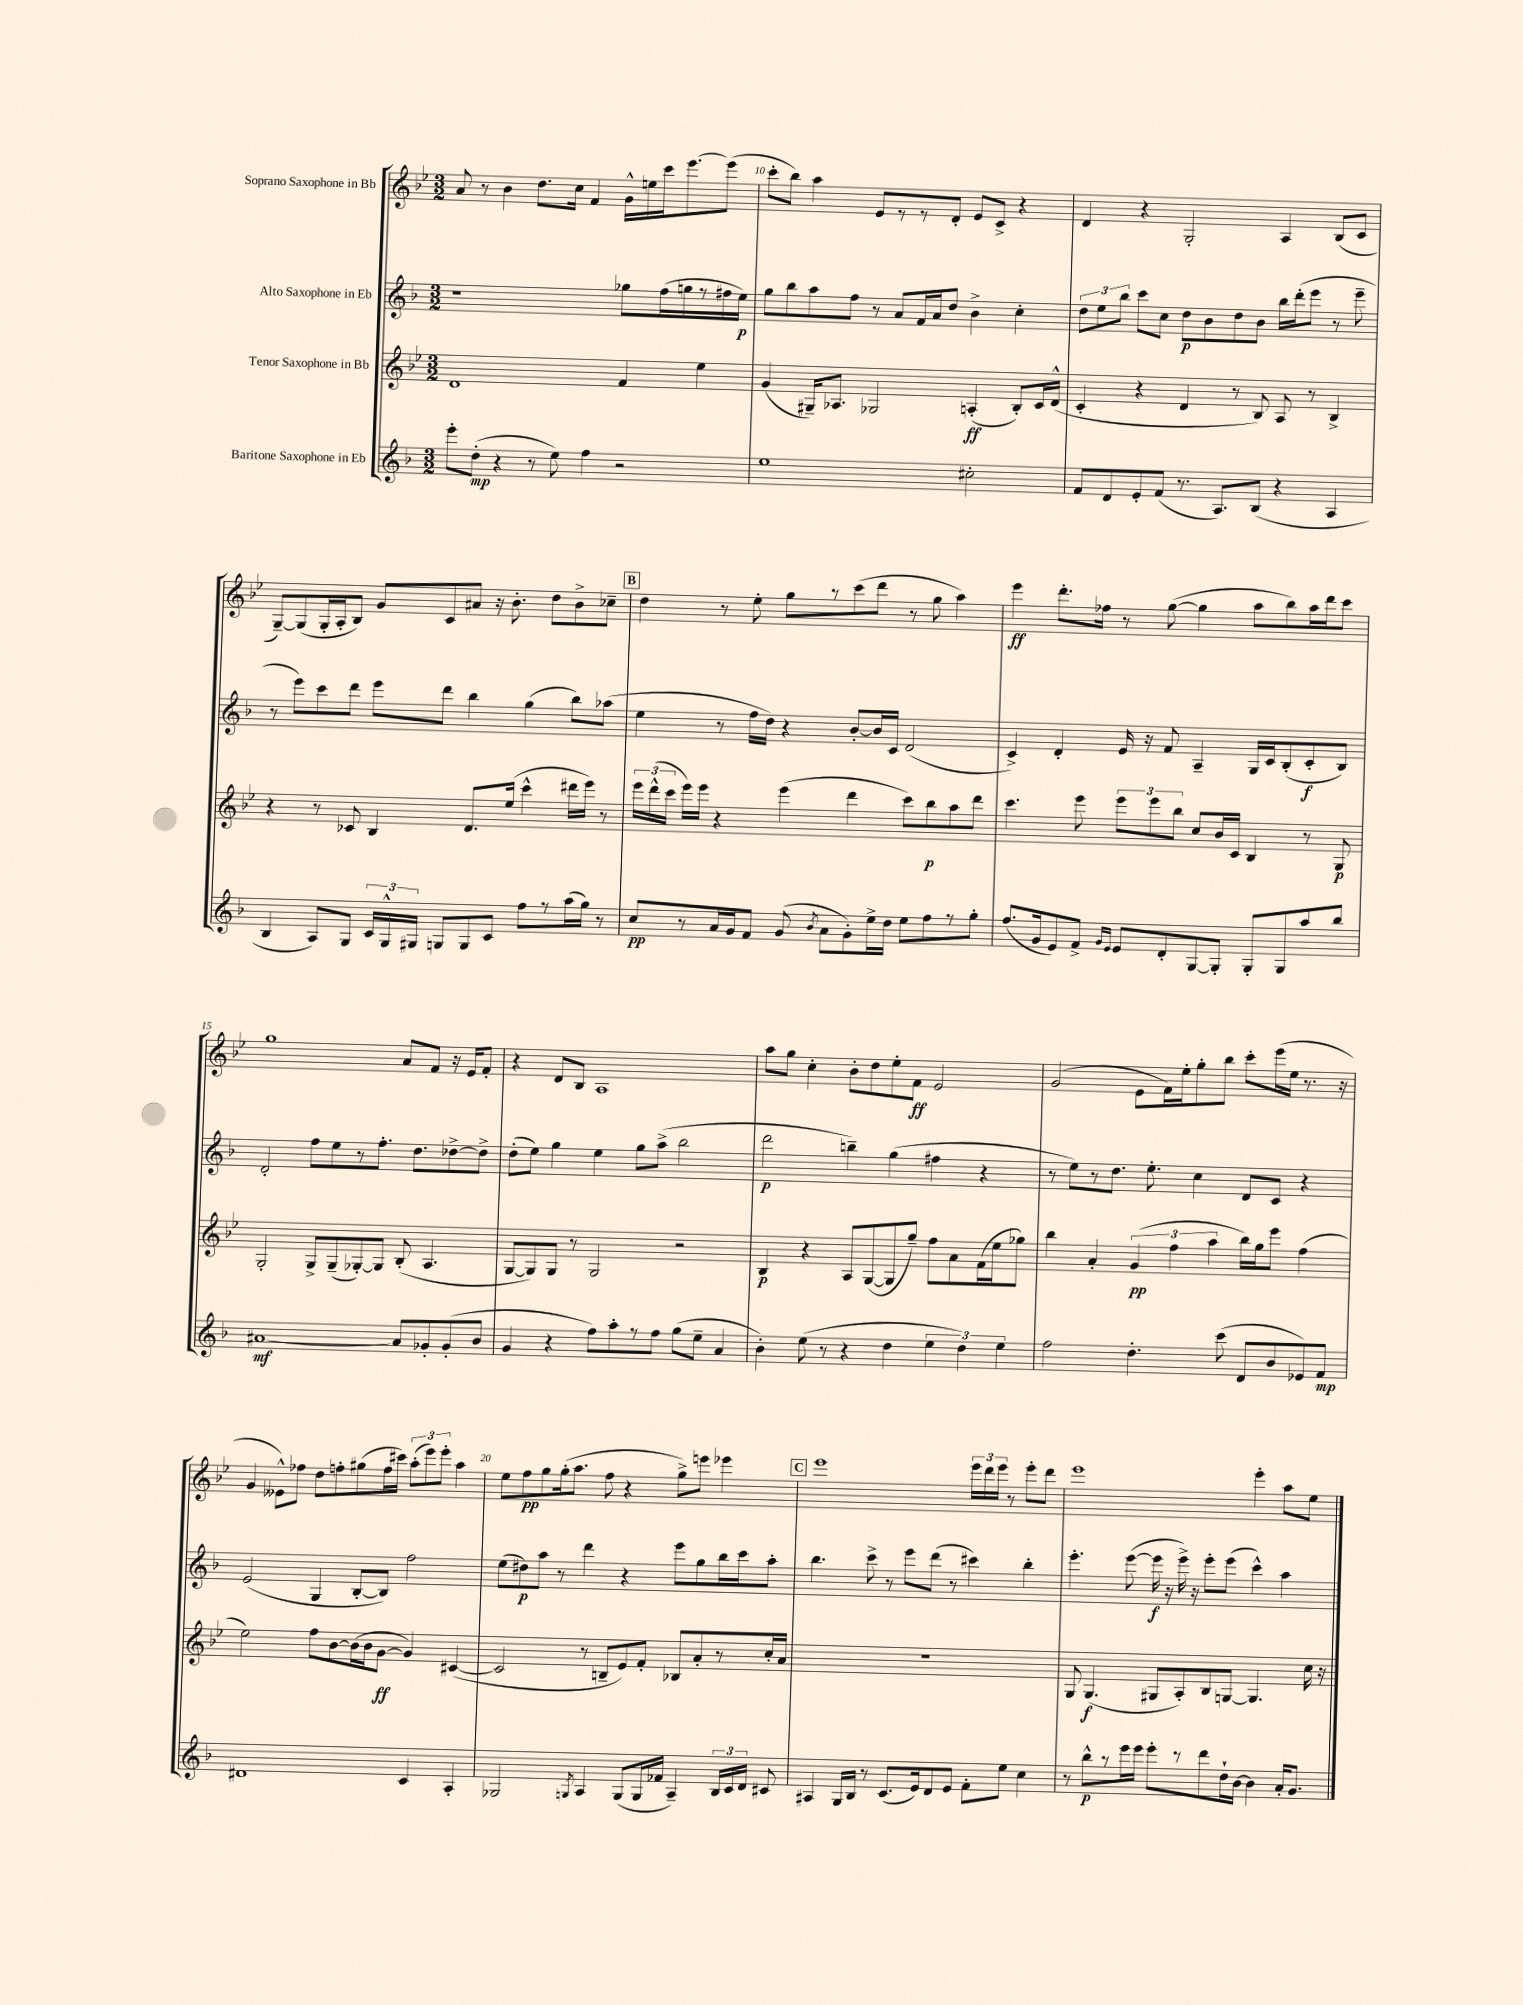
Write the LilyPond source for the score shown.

<<
\new StaffGroup <<
\new Staff = "s0" \with { instrumentName = "Soprano Saxophone in Bb" } {
    \clef treble \key bes \major \numericTimeSignature \time 3/2
    \autoBeamOff a'8 r8 bes'4 d''8.[ c''16] f'4 g'16[-^ e''16 c'''16 ees'''8.~ ees'''8]( |
    c'''8[-. bes''8]) a''4 ees'8[ r8 r8 d'8]-. ees'8[ c'8]-> r4 |
    d'4 r4 g2-. a4 bes8[( c'8] |
    g8[~--) g8( g16-. a16-. bes8]) g'8[ c'8 ais'8] r16 bes'8.-. d''8[ bes'8-> ces''8]-- |
    \mark \markup { \box "B" } d''4 r8 ees''8-. g''8[ r8 c'''8( d'''8] r8 g''8 a''4) |
    ees'''4\ff d'''8.[-. fes''16] r8 g''8~( g''4 a''8[ bes''8) a''16 d'''16 c'''8] |
    g''1 a'8[ f'8] r16 ees'16[ f'8]-. |
    r4 d'8[ bes8] a1 |
    a''8[ g''8] c''4-. bes'8[-. d''8 ees''8-. f'8]\ff ees'2 |
    g'2( ees'8[ f'16) ees''16-. g''8-. bes''8] c'''8[-. ees'''16( ees''16] r8. r16 |
    g'4 eeses'8[-^) fes''8] d''8[ f''8-. gis''8( f''16 cis'''16]) \tuplet 3/2 { a''8[-.( ees'''8) ees'''8]-. } a''4 |
    ees''8[ f''8\pp g''8 g''16-.( a''8.] f''8 r4 g''8[->) e'''8] ees'''4 |
    \mark \markup { \box "C" } ees'''1 \tuplet 3/2 { ees'''16[ d'''16 ees'''16] } r8 ees'''8[-. d'''8] |
    ees'''1 ees'''4-. a''8[ ees''8] \bar "|." |
}
\new Staff = "s1" \with { instrumentName = "Alto Saxophone in Eb" } {
    \clef treble \key f \major \numericTimeSignature \time 3/2
    \autoBeamOff r1 ges''8[ f''16( g''16 r8 fis''16 e''16]\p) |
    g''8[ bes''8 a''8 f''8] r8 a'8[ f'16 a'16 d''8] bes'4-> c''4-. |
    \tuplet 3/2 { d''8[ e''8 bes''8] } c'''8[ c''8] d''8[\p bes'8 d''8 bes'8] bes''16[ d'''16-.( e'''8] r8 e'''8-- |
    r8 e'''8[) c'''8 d'''8] e'''8[ d'''8] bes''4 g''4( bes''8[) aes''8]( |
    \mark \markup { \box "B" } e''4 r8 f''16[ d''16]) r4 bes'8[~-. bes'16 c'16] d'2( |
    c'4->) d'4-. e'16 r16 f'8 a4-- g16[ c'16 bes8-.( c'8-.\f bes8]) |
    d'2-. f''8[ e''8 r8 f''8.]-. d''8.[ des''8~-> des''8]-> |
    d''8[-.( e''8]) g''4 e''4 g''8[ a''8]->( bes''2 |
    d'''2\p b''4--) g''4( fis''4 r4 |
    r8 e''8[) r8 d''8.] e''8.-. c''4 d'8[ c'8] r4 |
    e'2( g4 bes8[~-. bes8]) f''2 |
    e''8[( dis''8\p) a''8] r8 d'''4 r4 e'''8[ g''8 bes''16 c'''16 a''8]-. |
    \mark \markup { \box "C" } bes''4. c'''8-> r8 e'''8[ d'''8]( r8 cis'''4) bes''4-. |
    e'''4.-. e'''8~( e'''16\f r16 e'''16->) r16 e'''8[-. e'''8]( c'''4-^) a''4 \bar "|." |
}
\new Staff = "s2" \with { instrumentName = "Tenor Saxophone in Bb" } {
    \clef treble \key bes \major \numericTimeSignature \time 3/2
    \autoBeamOff d'1 f'4 ees''4 |
    g'4( gis16[--) aes8.] ges2 a4-.\ff( bes8[-.) c'16 d'16]-^( |
    c'4-. r4 d'4 r8 bes8) a8 r8 bes4-> |
    r4 r8 ces'8 bes4 d'8.[ ees''16]( c'''4-^ dis'''16[ ees'''16]) r8 |
    \mark \markup { \box "B" } \tuplet 3/2 { ees'''16[ d'''16-^( c'''16] } ees'''16[) ees'''16] r4 ees'''4( d'''4 c'''8[) bes''8\p a''8 d'''8] |
    c'''4. ees'''8 \tuplet 3/2 { ees'''8[ ees'''8 bes''8] } c''8[ bes'16 c'16] bes4 r8 g8\p |
    g2-. g8[-> g8--( ges8~-.) ges8] bes8-.( a4. |
    g8[~ g8) g8] r8 g2 r2 |
    bes4\p r4 a8[ g8~( g8 g''8]--) f''8[ a'8 f'16( ees''16 ges''8]) |
    bes''4 a'4-. \tuplet 3/2 { g'4\pp( f''4 a''4 } bes''16[) g''16 ees'''8] f''4( |
    ees''2) f''8[ bes'8~ bes'16( bes'16 g'8]~\ff g'4) cis'4~( |
    cis'2 r8 b8[-- ees'8) f'8]-. bes8[ a'8-. r8 c''16-. a'16] |
    \mark \markup { \box "C" } R1. |
    g8 g4.\f( gis8[ a8-.) bes8 g8]~ g4. c''16 r16 \bar "|." |
}
\new Staff = "s3" \with { instrumentName = "Baritone Saxophone in Eb" } {
    \clef treble \key f \major \numericTimeSignature \time 3/2
    \autoBeamOff e'''8[-. d''8]-.\mp( r4 r8 e''8) f''4 r2 |
    e''1 cis''2-. |
    f'8[ d'8 e'8-. f'8]( r8. a8.[) bes8]( r4 a4 |
    bes4 a8[) g8] \tuplet 3/2 { c'16[ g16-^ gis16] } g8[ g8 c'8] f''8[ r8 a''16( g''16]) r8 |
    \mark \markup { \box "B" } c''8[\pp r8 a'16 g'16 f'8] g'8( \acciaccatura { bes'8 } a'8[ g'8-.) e''16-> d''16] e''8[ f''8 r8 g''8]-. |
    f''8.[( g'16 e'8) f'8]-> \grace { g'16[ e'16] } e'8[ d'8-. g8~ g8]-. g8[-. g8 a''8 bes''8] |
    ais'1~\mf ais'8[ ges'8-. ges'8-.( bes'8] |
    g'4 r4 f''8[) a''8-. r8 f''8] g''8[( e''8]-- a'4 |
    bes'4-.) e''8( r8 r4 d''4 \tuplet 3/2 { e''4 d''4) e''4 } |
    f''2 d''4.-. c'''8( d'8[ bes'8 ees'8) f'8]\mp |
    dis'1 c'4 a4-. |
    ges2 \acciaccatura { g8 } a4 g8[( g16 fes'16] a4--) \tuplet 3/2 { bes16[ c'16 d'16] } cis'8 |
    \mark \markup { \box "C" } ais4 g16[ bes16] r8 c'8.[( e'16) d'8 e'8] f'8[-. e''8] c''4 |
    r8 bes''8[-^\p r8 e'''16 e'''16] e'''8[-. r8 d'''8 d''16-! bes'16]~ bes'4 a'16[-. g'8.] \bar "|." |
}
>>
>>
\layout { \context { \Score currentBarNumber = #9 \override BarNumber.break-visibility = ##(#f #t #t) barNumberVisibility = #(every-nth-bar-number-visible 5) } }
